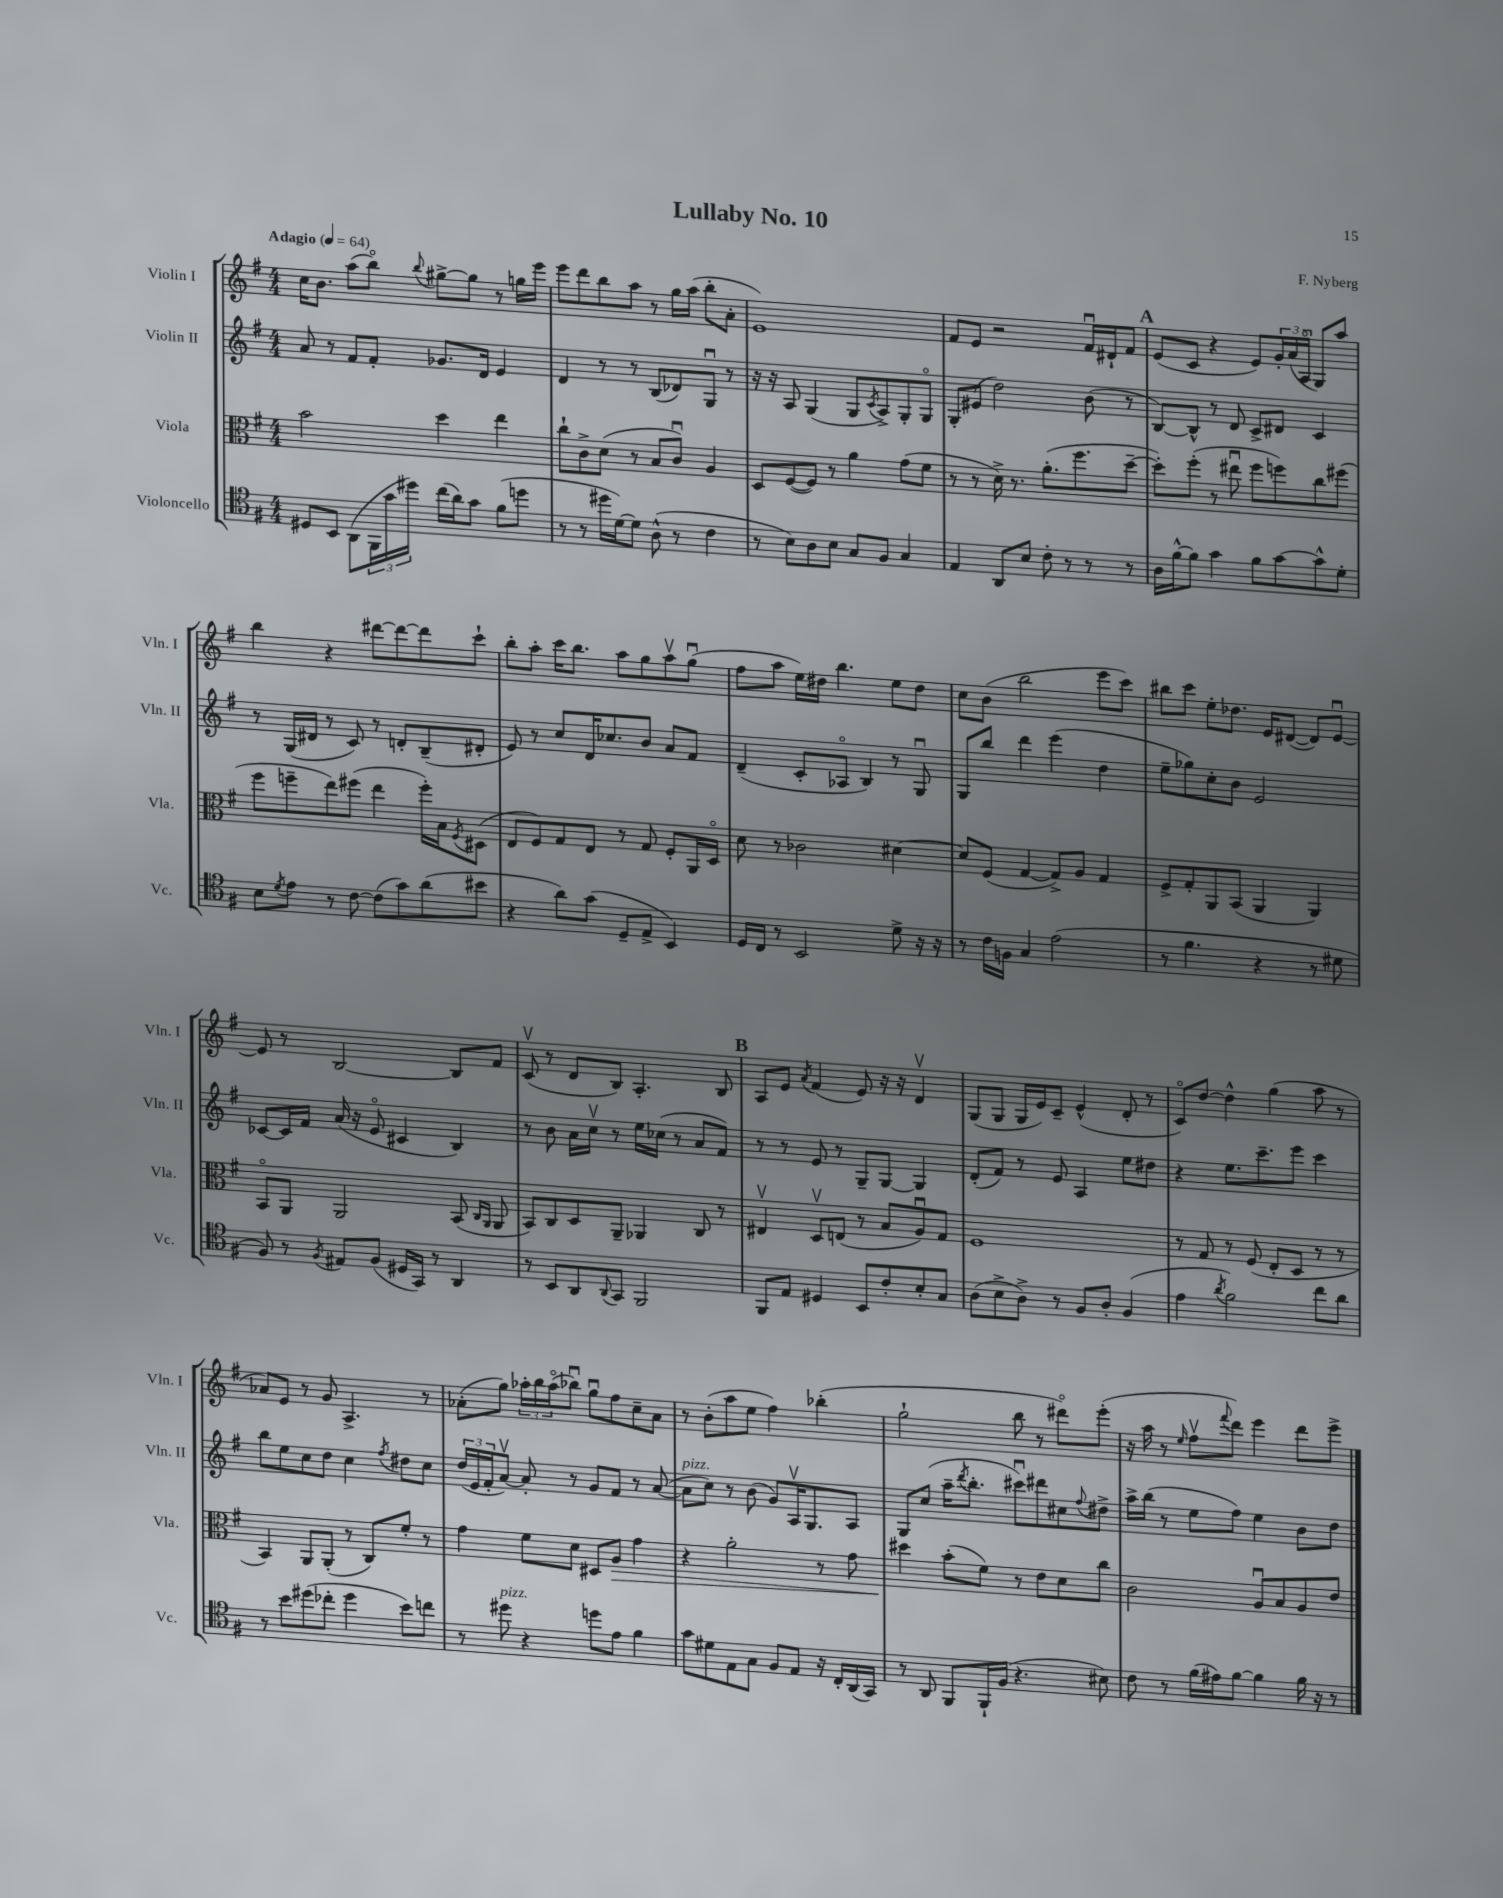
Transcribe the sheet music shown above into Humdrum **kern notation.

**kern	**kern	**kern	**kern
*staff4	*staff3	*staff2	*staff1
*clefC4	*clefC3	*clefG2	*clefG2
*k[f#]	*k[f#]	*k[f#]	*k[f#]
*M4/4	*M4/4	*M4/4	*M4/4
*MM64	*MM64	*MM64	*MM64
8D#/L	2b\	8a/	16cc\LK
.	.	.	8.b\J
8BB/J	.	8r	.
(8AA\L	.	8f#/L	(8aa\L
24FF#\L	.	8f#'/J	8bbo\J)
24g\	.	.	.
24dd#\JJ)	.	.	.
.	.	.	8qqbb/
(16cc\LL	4dd\	8.g-/L	[8gg#^\L
16a\J)	.	.	.
8g\J	.	.	8gg#\]J
.	.	16d/Jk	.
(8f#\L	4ee\	4e/	8r
8dd\J	.	.	16gg\LL
.	.	.	16eee\JJ
=	=	=	=
8r	8cc`\L	4d/	8eee\L
8r	8c^\	.	8ddd\
16dd#\LL	(8d\J	8r	8bb\
[16d\J)	.	.	.
8d\]J	8r	8r	8aa\J
(8A^^\	8B/L	(8B/L	8r
8r	8cu/J)	8d-/)	16gg\LL
.	.	.	(16aa\JJ
4c\	4A/	8Gu/J	8bb'\L
.	.	8r	8a'\J
=	=	=	=
8r	8D/L	16r	1e)
.	.	16r	.
8B\L)	([8F#/	8A/	.
8A\	8F#/]J)	(4G/	.
8B\J	8r	.	.
8G/L	4a\	8G/L	.
.	.	8qc/	.
8F#/J	.	8A^/)	.
4G/	(8g\L	8G'/	.
.	8f#\J	8Go/J	.
=	=	=	=
4E/	8r	8G'/L	8f#/L
.	8r	(8e#/J	8e/J
8AA/L	16d^\)	2dd\)	2r
.	8.r	.	.
8B/J	.	.	.
8c'\	(8.a'\L	.	.
8r	.	.	.
.	8.ff#\	.	.
8r	.	(8b\	16f#u/LL
.	.	.	16d#`/J
8r	[8dd~\J	8r	8f#/J
=	=	=	=
16A\LL	8dd'\]L)	[8B/L)	(8e/L
[16f#^^\J	.	.	.
8f#\]J	(8ff#'\J	8B^^/]J	8c/J
4g\	8r	8r	4r
.	8ee#u\	8d/	.
8f#\L	8ff#\L	8c^/L	8e/L)
[8g\	8ff\)	8d#/J	24g'/L
.	.	.	(24a/
.	.	.	24Ao/JJ
8g^^\]	8cc\	4c/	8G/L)
8d'\J	(8ff#\J	.	8aa/J
=	=	=	=
8B\L	8ff#\L	8r	4bb\
8qd/	.	.	.
8e\J	8ff~\	(16G/LL	.
.	.	16d#/JJ	.
8r	8ee\)	8r	4r
[8c\	(8ff#\J	8c/)	.
(8c\]L	4ee\	8r	[8ddd#\L
8g\)	.	8d'/L	8ddd#\_
(8a\	16ff#'\LL)	(8B~/	8ddd#\]
.	16B\J	.	.
.	8qF#/	.	.
8b#\J	(8D#\J	8d#'/J	8ccc`\J
=	=	=	=
4r	8E/L	8e/)	8bb'\L
.	8F#/)	8r	8aa'\J
8a\L)	8G/	8cc/L	16ccc\LK
.	.	.	8.bb\J
(8g\J	8E/J	16d/K	.
.	.	8.cc-/	.
8D~/L	8r	.	8aa\L
8E^/J	8G/	8b/J	8gg\
4BB/)	8F#'/L	8a/L	8aav\
.	16AA/L	8f#/J	(8ggu\J
.	16Do/JJ	.	.
=	=	=	=
16D/LL	8d\	(4d~/	8ff#\L
16C/JJ	.	.	.
8r	8r	.	8aa\J
2BB/	2c-\	8c'/L	16ee\LL)
.	.	.	16dd#\JJ
.	.	8A-o/J	4.bb\
.	.	4B/)	.
8d^\	[4d#\	8r	8ee\L
16r	.	8Gu/	8dd#\J
16r	.	.	.
=	=	=	=
8r	8d#/]L	8G/L	8cc\L
16c\LL	(8F#/J	8bb/J	(8b\J
16F\JJ	.	.	.
4G/	[4G/	4ddd\	2bb\
(2e\	8G^/]L)	(4eee\	.
.	8A/J	.	.
.	4G/	4dd\	8eee\L
.	.	.	8ccc\J)
=	=	=	=
8r	8F#^/L	8ee~\L	8bb#\L
4.f#\	8G'/	8gg-\)	8ccc\J
.	8AA/	8cc'\	8ee'\L
.	(8BB/J	8b\J	8.dd-\J
4r	4AA/	2e/	.
.	.	.	16e/LK
.	.	.	([8d#/J
8r	4AA/)	.	8d#/]L)
8d#\	.	.	[8eu/J
=	=	=	=
8F#/)	8BBo/L	[8c-/L	8e/]
8r	8AA/J	16c-/]L	8r
.	.	16f#/JJ	.
8qF#/	.	.	.
8E#/L	2AA/	(16a/	[2B/
.	.	16r	.
(8F#/J	.	8eo/	.
16D#/LL	.	4c#/	.
16GG/JJ)	.	.	.
8r	.	.	.
4AA/	(8BB/	4B/)	8B/]L
.	16qqC/LL	.	.
.	16qqAA/JJ	.	.
.	8AA/	.	8f#/J
=	=	=	=
8r	8BB/L)	8r	(8cv/
8BB/L	8C/	8b\	8r
8AA/	8D/	16a\LL	8d/L
.	.	16ccv\JJ	.
8qqAA/	.	.	.
8GG/J	8AA~/J	8r	8B/J)
2FF#/	4AA-/	16ee\LL	4.A'/
.	.	(16cc-\JJ	.
.	.	8r	.
.	8C/	8a/L	.
.	8r	8f#/J)	8B/
=	=	=	=
8FF#/L	4E#v/	8r	8A/L
8E/J	.	8r	8e/J
.	.	.	8qa/
4D#/	8Dv/L	8e/	(4f#/
.	(8E/J	8r	.
8BB/L	8r	8G~/L	8e/)
8c'/	8B/L	[8G/J	16r
.	.	.	16r
8B'/	8Au/)	4G/]	4dv/
8G/J	8G/J	.	.
=	=	=	=
(8A\L	1F#	(8d'/L	(8G/L
8B^\	.	8f#/J)	8G/J
8A^\J)	.	8r	16G/LL
.	.	.	16e/J)
8r	.	8e/	8c~/J
8F#/L	.	4A/	(4e^^/
8A'/J	.	.	.
(4F#/	.	8ee\L	8d'/
.	.	8dd#\J	8r
=	=	=	=
4e\	8r	4r	8co/L)
.	8G/	.	[8dd/J
8qa/	.	.	.
2f#\)	8r	8.ee\L	4dd^^\]
.	(8F#/	.	.
.	.	8.ccc~\	.
.	8E'/L	.	(4gg\
.	8D/J	8eee\J	.
8cc\L	8r	4ccc\	8aa\
8a\J	8r	.	8r
=	=	=	=
8r	4BB/)	8bb\L	8a-/L)
8b\L	.	8ee\	8e/J
(8dd#\	8AA/L	8cc\	8r
8cc-'\J	(8AA'/J	8dd\J	8g/
4dd#\	8r	4cc\	4.A^/
.	8C/L)	.	.
.	.	8qff#/	.
8b\L)	8f#'/J	8dd#\L	.
8cc\J	8r	8cc\J	8r
=	=	=	=
8r	4g\	(24dd/LL	(8a-'\L
.	.	24e/	.
.	.	24f#'/J	.
8dd#\	.	[8av/J)	8gg\J)
4r	8f#\L	8a'/]	24aa-'\LL
.	.	.	24bb\
.	.	.	(24aa-o\J
.	8d\J	8r	8bb-u\J)
8dd\L	8D#/L	8g/L	8ggu\L
8e\J	8A/J	8f#/J	8ff#\
4f#\	4g\	8r	8cc~\
.	.	([8a/	8a-\J
=	=	=	=
8g\L	4r	8a\]L	8r
8d#\	.	8cc\J)	(8b'\L
8E\	2a'\	8r	8aa\
8G\J	.	(8b\	8ee\J
8F#/L	.	8g/L)	4ff#\)
8E/J	.	16Av/K	.
.	.	8.G/	.
16r	8r	.	(4bb-'\
16C'/LL	.	.	.
(16AA/	8g\	8A/J	.
16GG/JJ)	.	.	.
=	=	=	=
8r	4dd#\	8G/L	2gg`\
8AA/	.	(8cc/J	.
8FF#/L	(8b'\L	16aa~\LK	.
.	.	8qddd/	.
.	.	8.bb'\J	.
16FF#`/L	8f#\J)	.	.
(16F#/JJ	.	.	.
4.r	8r	8ccc#u\L)	8bb\
.	8e\L	8ddd#\	8r
.	8d\	8cc#\	8ddd#o\L)
.	.	8qqff#/	.
8B#\)	8cc\J	8dd#^\J	(8eee'\J
=	=	=	=
8c\	2c\	16aa^\LL	16r
.	.	(16bb\JJ	16aa\
8r	.	8r	8r
.	.	.	16qqee/
(16f#\LL	.	8ee\L	8ff#v\L
16e#\J)	.	.	.
.	.	.	8qqfff#/
[8f#\J	.	8ff#\J)	8ddd\J)
4f#\]	8Au/L	4ee\	4eee\
.	8B/	.	.
16f#\	8A/	8b\L	8ddd\L
16r	.	.	.
8r	8e/J	8dd\J	8eee^\J
==	==	==	==
*-	*-	*-	*-
